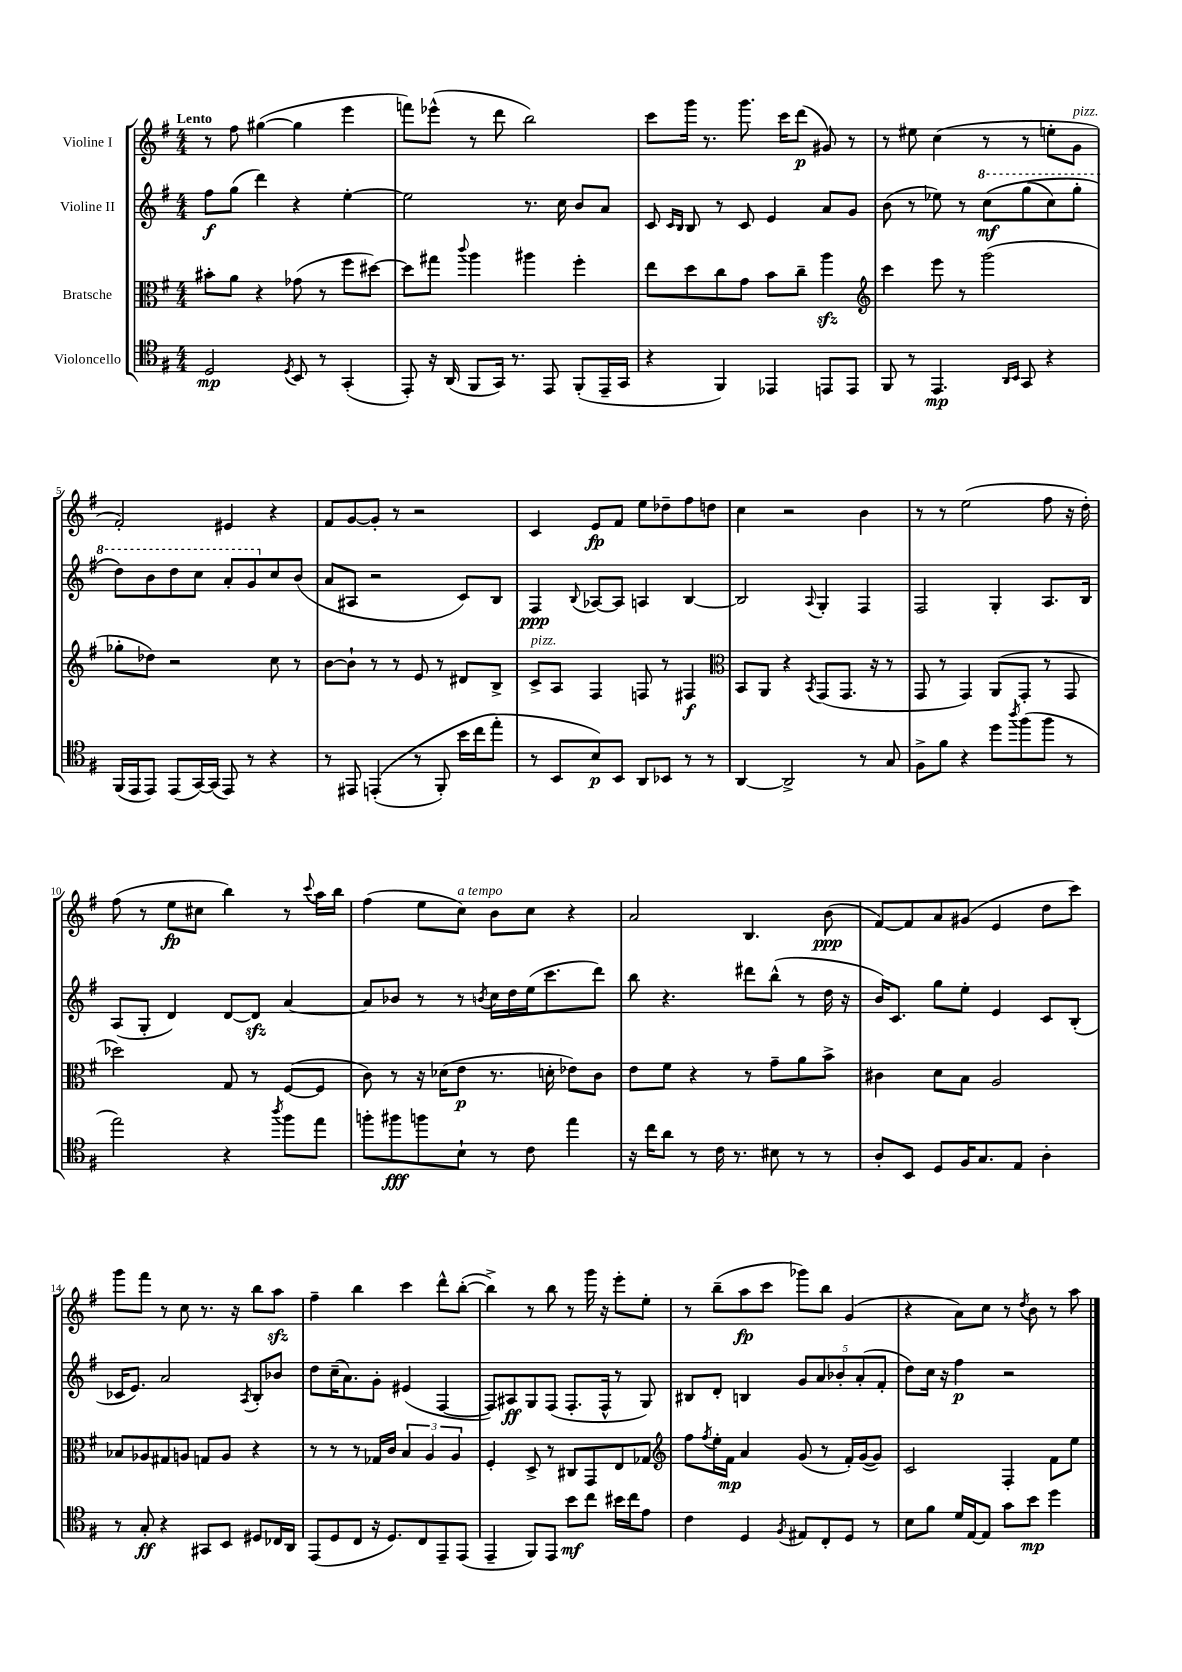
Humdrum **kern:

**kern	**kern	**kern	**kern
*staff4	*staff3	*staff2	*staff1
*clefC4	*clefC3	*clefG2	*clefG2
*k[f#]	*k[f#]	*k[f#]	*k[f#]
*M4/4	*M4/4	*M4/4	*M4/4
2D	8b#'	8ff#	8r
.	8a	(8gg	8ff#
.	4r	4ddd)	([4gg#
8qD	.	.	.
8BB	(8g-	4r	4gg#]
8r	8r	.	.
(4GG'	8ff#	[4ee'	4eee
.	[8dd#)	.	.
=	=	=	=
8EE')	8dd#]	2ee]	8fff)
16r	8gg#	.	(8eee-^^
(16AA	.	.	.
.	8qqccc	.	.
8FF#	4aa	.	8r
16GG)	.	.	8ddd
8.r	.	.	.
.	4aa#	8.r	2bb)
8EE	.	.	.
.	.	16cc	.
(8FF#'	4ff#'	8b	.
16EE~	.	8a	.
16GG	.	.	.
=	=	=	=
4r	8ee	8c	8ccc
.	.	16qqc	.
.	.	16qqB	.
.	8dd	8B	16ggg
.	.	.	8.r
4FF#)	8cc	8r	.
.	8g	8c	8.ggg
4EE-	8b	4e	.
.	.	.	16ccc
.	8cc~	.	(8ddd
8EE	4aa	8a	8g#)
8EE	.	8g	8r
=	=	=	=
*	*clefG2	*	*
8FF#	4ccc	(8b	8r
8r	.	8r	8ee#
4.EE	8eee	8ee-)	(4cc
.	8r	8r	.
.	(2ggg	&(8ccc	8r
16qqAA	.	.	.
16qqBB	.	.	.
8GG	.	(8ggg	8r
4r	.	8ccc)	8ee'
.	.	8ggg'	8g
=	=	=	=
(16FF#	8gg-'	8ddd&)	2f#')
16EE	.	.	.
8EE)	8dd-)	8bb	.
(8EE	2r	8ddd	.
[16GG)	.	8ccc	.
(16GG]	.	.	.
8EE)	.	8aa'	4e#
8r	.	8gg	.
4r	8cc	8cc	4r
.	8r	(8b	.
=	=	=	=
8r	[8b	8a	8f#
8EE#	8b`]	8A#	[8g
&((4EE'	8r	2r	8g']
.	8r	.	8r
8r	8e	.	2r
8FF#')	8r	.	.
16b	8d#	8c)	.
(16cc	.	.	.
8ee'&)	8B^	8B	.
=	=	=	=
8r	8c^	4F#	4c
8BB	8A	.	.
.	.	8qqB	.
8B)	4F#	[8A-	8e
8BB	.	8A-]	8f#
8AA	8F	4A	8ee
8BB-	8r	.	8dd-~
8r	4F#	[4B	8ff#
8r	.	.	8dd
=	=	=	=
*	*clefC3	*	*
[4AA	8BB	2B]	4cc
.	8AA	.	.
2AA^]	4r	.	2r
.	8qBB	8qqA	.
.	(8GG	4G'	.
.	8.GG	.	.
8r	.	4F#	4b
.	16r	.	.
8G	8r	.	.
=	=	=	=
8F#^	8GG	2F#	8r
8f#	8r	.	8r
4r	4GG)	.	(2ee
8dd	(8AA	4G'	.
8qaa	.	.	.
(8ff#	8GG'	.	.
8ff#	8r	8.A	8ff#
8r	8GG	.	16r
.	.	16B	16dd')
=	=	=	=
2ee)	2dd-)	(8A	(8ff#
.	.	8G'	8r
.	.	4d)	8ee
.	.	.	8cc#
4r	8G	[8d	4bb)
.	8r	8d]	.
8qaa	.	.	.
8ff#	([8F#	[4a	8r
.	.	.	8qqccc
8ee	8F#]	.	16aa
.	.	.	16bb
=	=	=	=
8ff'	8c)	8a]	(4ff#
8ff#	8r	8b-	.
8ff	16r	8r	8ee
.	(16d-	.	.
8B`	8e	8r	8cc)
.	.	8qb	.
8r	8.r	16cc	8b
.	.	16dd	.
8c	.	(16ee	8cc
.	16d'	8.ccc	.
4ee	8e-)	.	4r
.	8c	8ddd)	.
=	=	=	=
16r	8e	8bb	2a
16cc	.	.	.
8a	8f#	4.r	.
8r	4r	.	.
16c	.	.	.
8.r	.	.	.
.	8r	8ddd#	4.B
8B#	8g~	(8bb^^	.
8r	8a	8r	.
8r	8b^	16dd	(8b
.	.	16r	.
=	=	=	=
8A'	4c#	16b)	[8f#)
.	.	8.c	.
8BB	.	.	8f#]
8D	8d	8gg	8a
16F#	8B	8ee'	(8g#
8.G	.	.	.
.	2A	4e	4e
8E	.	.	.
4A'	.	8c	8dd
.	.	(8B'	8ccc)
=	=	=	=
8r	8B-	16c-	8ggg
.	.	8.e)	.
8G'	8A-	.	8fff#
4r	8G#	2a	8r
.	8A	.	8cc
8GG#	8G	.	8.r
8BB	8A	.	.
.	.	.	16r
.	.	8qA	.
8D#	4r	8B'	8bb
16C-	.	8b-	8aa
16AA	.	.	.
=	=	=	=
(8EE	8r	8dd	4ff#~
8D	8r	(16cc~	.
.	.	8.a)	.
8C	8r	.	4bb
16r	16G-	8g'	.
8.D)	16c	.	.
.	6B	(4e#	4ccc
8C	.	.	.
.	6A	.	.
8EE~	.	[4F#	8ddd^^
.	6A	.	.
(8EE	.	.	([8bb'
=	=	=	=
4EE~	4F#'	8F#])	4bb^])
.	.	8A#	.
8FF#)	8D^	8G	8r
8EE	8r	(8F#	8bb
8b	8C#	8.F#'	8r
8cc	8GG	.	16ggg
.	.	16F#^^	16r
16b#	8E	8r	8eee'
16cc	.	.	.
8e	8G-	8G)	8ee'
=	=	=	=
*	*clefG2	*	*
4c	8ff#	8B#	8r
.	8qff#	.	.
.	16ee'	8d'	(8bb~
.	16f#	.	.
4D	4a	4B	8aa
.	.	.	8ccc
8qF#	.	.	.
8E#	(8g	10g	8ggg-)
.	.	10a	.
8C'	8r	.	8bb
.	.	10b-'	.
8D	16f#')	.	(4g
.	.	(10a'	.
.	([16g	.	.
8r	8g])	.	.
.	.	10f#'	.
=	=	=	=
8B	2c	8dd)	4r
8f#	.	16cc	.
.	.	16r	.
16d	.	4ff#	8a)
[16E	.	.	.
8E]	.	.	8cc
8g	4F#'	2r	8r
.	.	.	8qdd
8b	.	.	8b
4dd	8f#	.	8r
.	8ee	.	8aa
==	==	==	==
*-	*-	*-	*-
